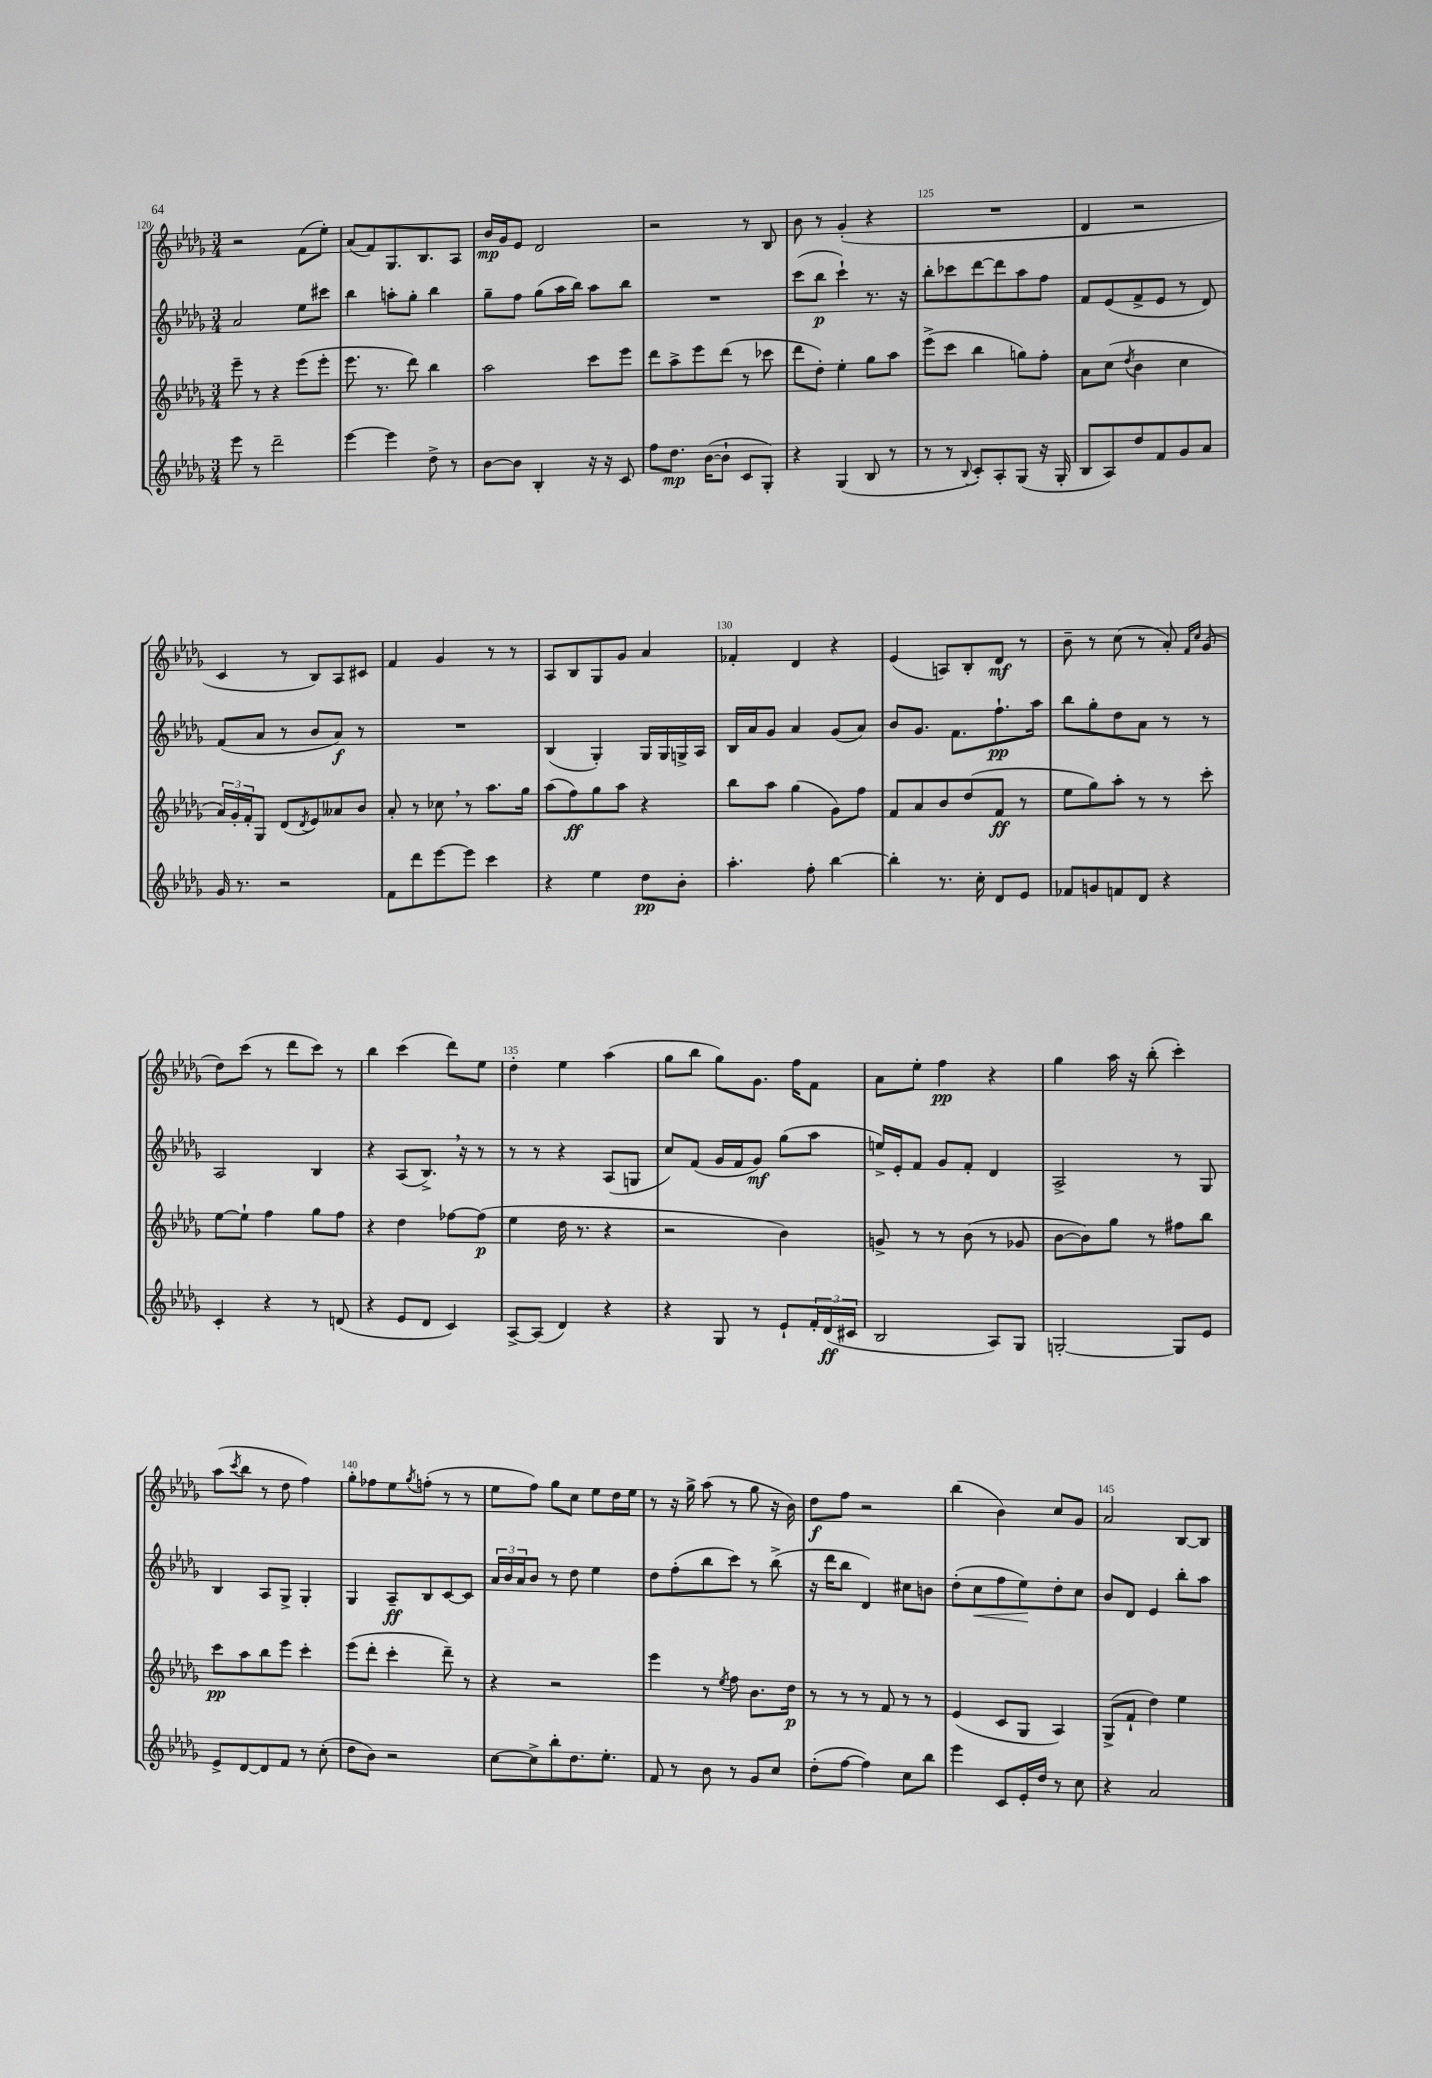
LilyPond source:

<<
\new StaffGroup <<
\new Staff = "s0" {
    \clef treble \key des \major \numericTimeSignature \time 3/4
    r2 f'8( ees''8-.) |
    aes'8( f'8) ges8. bes8. aes8 |
    bes'16\mp ges'16 ees'8 des'2 |
    r2 r8 bes8 |
    bes'8 r8 ges'4-.( r4 |
    R2. |
    des'4 r2 |
    c'4 r8 bes8) aes8 cis'8 |
    f'4 ges'4 r8 r8 |
    aes8 bes8 ges8 ges'8 aes'4 |
    fes'4-. des'4 r4 |
    ees'4( a8) bes8-. des'8\mf r8 |
    bes'8-- r8 c''8( r8 aes'8-.) \grace { f'16 c''16 } ges'8( |
    des''8) c'''8( r8 des'''8 c'''8) r8 |
    bes''4 c'''4( des'''8) ees''8 |
    des''4-. ees''4 aes''4( |
    ges''8 bes''8 ges''8) ges'8. f''16 f'8 |
    aes'8 ees''8-. f''4\pp r4 |
    ges''4 aes''16 r16 bes''8-.( c'''4-.) |
    aes''8( \acciaccatura { c'''8 } bes''8 r8 des''8 f''4) |
    ges''8-. fes''8 ees''8 \acciaccatura { ges''8 } f''8-.( r8 r8 |
    ees''8 f''8) ges''8 c''8 ees''8 des''16 ees''16 |
    r8 r16 ges''16-> aes''8( r8 ges''8 r16 bes'16) |
    des''8\f f''8 r2 |
    bes''4( bes'4) c''8 ges'8 |
    aes'2 bes8~ bes8 \bar "|." |
}
\new Staff = "s1" {
    \clef treble \key des \major \numericTimeSignature \time 3/4
    aes'2 ees''8 cis'''8 |
    bes''4 a''8-. ges''8-. bes''4 |
    ges''8-- f''8 ges''8( aes''16 bes''16) aes''8 bes''8 |
    R2. |
    c'''8( bes''8\p c'''4-!) r8. r16 |
    bes''8-. ces'''8 des'''8~ des'''8 aes''8 f''8 |
    f'8 ees'8( f'8-> ees'8 r8 des'8) |
    f'8( aes'8 r8 bes'8 aes'8\f) r8 |
    R2. |
    bes4( ges4-.) ges16 ges16 g16-> aes16 |
    bes16 aes'16 ges'8 aes'4 ges'8( aes'8) |
    bes'8 ges'8. f'8. f''8.-!\pp aes''16 |
    bes''8 ges''8-. des''8 aes'8 r8 r8 |
    aes2 bes4 |
    r4 aes8( bes8.->) \breathe r16 r8 |
    r8 r8 r4 aes8( g8 |
    c''8) f'8( ges'16 f'16 ges'8\mf) ges''8( aes''8 |
    e''16->) ees'16-. f'8 ges'8 f'8-. des'4 |
    aes2-> r8 ges8 |
    bes4 aes8 ges8-> ges4-. |
    ges4 aes8--\ff bes8 c'8~ c'8 |
    \tuplet 3/2 { aes'16 bes'16 aes'16 } bes'8 r8 des''8 ees''4 |
    des''8 f''8-.( bes''8 c'''8) r8 bes''8->( |
    r16 des'''16 bes''8 des'4) cis''8 b'8 |
    des''8-.( c''8\< f''8 ees''8\!) des''8-. c''8 |
    bes'8 des'8 ees'4 bes''8-. aes''8 \bar "|." |
}
\new Staff = "s2" {
    \clef treble \key des \major \numericTimeSignature \time 3/4
    ees'''8-- r8 r4 ees'''8( ees'''8-. |
    ees'''8. r8. des'''8) bes''4 |
    aes''2 c'''8 ees'''8 |
    des'''8 aes''8-> ees'''8 des'''8( r8 ces'''8 |
    des'''8 des''8-.) ees''4-. ges''8 aes''8 |
    ees'''8->( c'''8 bes''4 g''8) f''8-. |
    aes'8 c''8( \acciaccatura { des''8 } bes'4 c''4 |
    \tuplet 3/2 { aes'16) ges'16-. f'16-. } ges8 des'8( \acciaccatura { des'8 } ees'8) aeses'8 bes'8 |
    aes'8-. r8 ces''8 \breathe r8 aes''8. ges''16 |
    aes''8( f''8\ff) ges''8 aes''8 r4 |
    bes''8 aes''8 ges''4( ges'8) f''8 |
    f'8 aes'8 bes'8 des''8( f'8\ff r8 |
    ees''8 ges''8) aes''8-. r8 r8 c'''8-. |
    ees''8~ ees''8-! f''4 ges''8 f''8 |
    r4 des''4 fes''8~ fes''8\p( |
    ees''4 des''16 r8. r4 |
    r2 bes'4) |
    g'8-> r8 r8 bes'8( r8 ges'8 |
    bes'8~ bes'8) ges''8 r8 fis''8 bes''8 |
    c'''8\pp aes''8 bes''8 ees'''8 c'''4-. |
    ees'''8( des'''8-. c'''4-. des'''8--) r8 |
    r4 r2 |
    ees'''4 r8 \acciaccatura { ees''8 } f''8 bes'8. des''16\p |
    r8 r8 r8 f'8 r8 r8 |
    ees'4( c'8 ges8 aes4) |
    ges8->( f'8-! des''4) ees''4 \bar "|." |
}
\new Staff = "s3" {
    \clef treble \key des \major \numericTimeSignature \time 3/4
    ees'''8 r8 des'''2-- |
    ees'''4~ ees'''4 des''8-> r8 |
    bes'8~ bes'8 bes4-. r16 r16 c'8 |
    f''8 des''8.\mp bes'16~( bes'8-! c'8 ges8-.) |
    r4 ges4( bes8 r8 |
    r8 r8 \appoggiatura { bes8 } c'8-.) aes8-. ges8( r16 ges16-. |
    bes8 aes8) des''8 f'8 ges'8 aes'8 |
    ges'16 r8. r2 |
    f'8 des'''8 ees'''8~ ees'''8 c'''4 |
    r4 ees''4 des''8\pp bes'8-. |
    aes''4.-. f''8-. bes''4~ |
    bes''4-. r8. c''16-. des'8 ees'8 |
    fes'8 g'8 f'8 des'8 r4 |
    c'4-. r4 r8 d'8( |
    r4 ees'8 des'8 c'4) |
    aes8~-> aes8( des'4) r4 |
    r4 ges8 r8 ees'8-! \tuplet 3/2 { f'16-. des'16\ff( cis'16 } |
    bes2 aes8) ges8 |
    g2~-. g8 ees'8 |
    ees'8-> des'8~ des'8 f'8 r8 c''8-.( |
    des''8 bes'8) r2 |
    c''8~ c''8-> bes''8-. des''8. ees''8.-. |
    f'8 r8 bes'8 r8 ges'8 c''8 |
    des''8-.( f''8~ f''4) c''8 bes''8 |
    ees'''4 c'8 ees'16-. des''16 r8 c''8 |
    r4 aes'2 \bar "|." |
}
>>
>>
\layout { \context { \Score currentBarNumber = #120 \override BarNumber.break-visibility = ##(#f #t #t) barNumberVisibility = #(every-nth-bar-number-visible 5) } }
